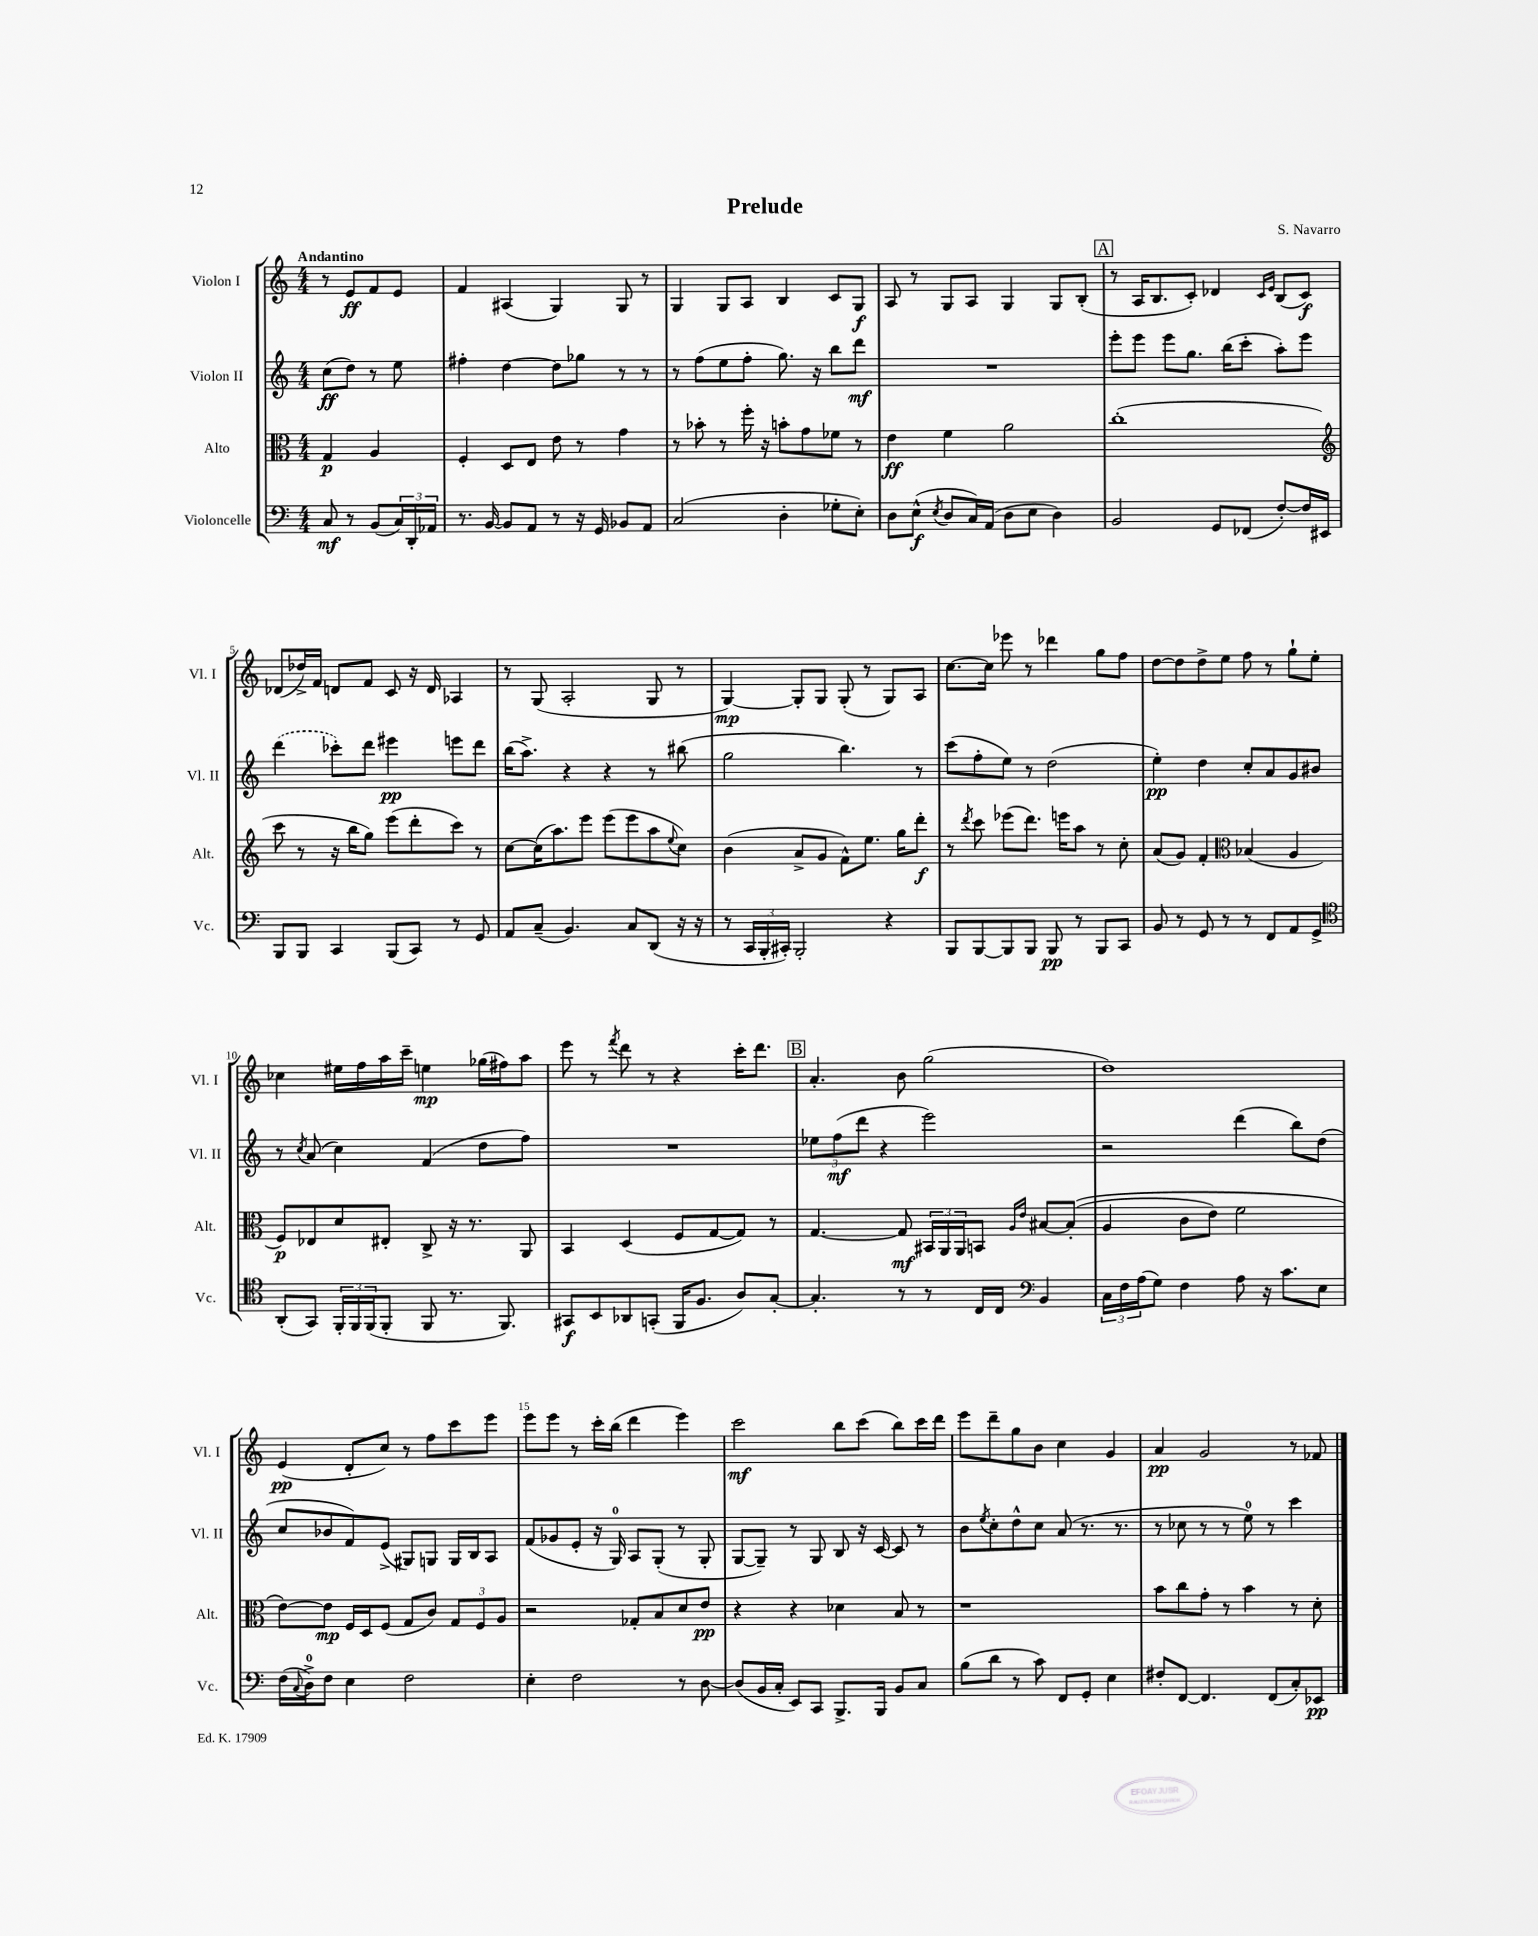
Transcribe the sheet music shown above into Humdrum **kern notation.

**kern	**dynam	**kern	**dynam	**kern	**dynam	**kern	**dynam
*part4	*part4	*part3	*part3	*part2	*part2	*part1	*part1
*staff4	*staff4	*staff3	*staff3	*staff2	*staff2	*staff1	*staff1
*I"Violoncelle	*	*I"Alto	*	*I"Violon II	*	*I"Violon I	*
*I'Vc.	*	*I'Alt.	*	*I'Vl. II	*	*I'Vl. I	*
*clefF4	*	*clefC3	*	*clefG2	*	*clefG2	*
*k[]	*	*k[]	*	*k[]	*	*k[]	*
*M4/4	*	*M4/4	*	*M4/4	*	*M4/4	*
=	=	=	=	=	=	=	=
!	!	!	!	!	!	!LO:TX:a:B:t=Andantino	!
8C/	mf	4G/	p	(8cc\L	ff	8r	.
8r	.	.	.	8dd\J)	.	8e/L	ff
(8BB/L	.	4A/	.	8r	.	8f/	.
24C/L)	.	.	.	8ee\	.	8e/J	.
24DD'/	.	.	.	.	.	.	.
24AA-X/JJ	.	.	.	.	.	.	.
=1	=1	=1	=1	=1	=1	=1	=1
8.r	.	4F'/	.	4ff#X'\	.	4f/	.
[16BB/	.	.	.	.	.	.	.
8BB/L]	.	8D/L	.	[4dd\	.	(4A#X/	.
8AA/J	.	8E/J	.	.	.	.	.
8r	.	8e\	.	8dd\L]	.	4G/)	.
16r	.	8r	.	8gg-X\J	.	.	.
16GG/	.	.	.	.	.	.	.
8BB-X/L	.	4g\	.	8r	.	8G/	.
8AA/J	.	.	.	8r	.	8r	.
=2	=2	=2	=2	=2	=2	=2	=2
(2C/	.	8r	.	8r	.	4G/	.
.	.	8b-X'\	.	(8ff\L	.	.	.
.	.	8r	.	8ee\	.	8G/L	.
.	.	16ff'\	.	8ff'\J	.	8A/J	.
.	.	16r	.	.	.	.	.
4D'\	.	8bn'\L	.	8.gg\)	.	4B/	.
.	.	8g\	.	.	.	.	.
.	.	.	.	16r	.	.	.
8G-X'\L	.	8f-X\J	.	8bb\L	.	8c/L	.
8E'\J)	.	8r	.	8ddd\J	mf	8G/J	f
=3	=3	=3	=3	=3	=3	=3	=3
8D\L	.	4e\	ff	1r	.	8A/	.
(8E^^\J	f	.	.	.	.	8r	.
8qE/	.	.	.	.	.	.	.
8D/L	.	4f\	.	.	.	8G/L	.
16C/L)	.	.	.	.	.	8A/J	.
(16AA/JJ	.	.	.	.	.	.	.
8D\L	.	2a\	.	.	.	4G/	.
8E\J	.	.	.	.	.	.	.
4D\)	.	.	.	.	.	8G/L	.
.	.	.	.	.	.	(8B'/J	.
!!LO:REH:place=s1:t=A
=4	=4	=4	=4	=4	=4	=4	=4
2BB/	.	(1cc'	.	8eee'\L	.	8r	.
.	.	.	.	8eee\J	.	16A/KL	.
.	.	.	.	.	.	8.B/	.
.	.	.	.	8eee\L	.	.	.
.	.	.	.	8.gg\J	.	8c'/J)	.
8GG/L	.	.	.	.	.	4d-X/	.
.	.	.	.	(16bb\KL	.	.	.
(8FF-X/J	.	.	.	8ccc'\J	.	.	.
.	.	.	.	.	.	16qqc/LL	.
.	.	.	.	.	.	16qqe/JJ	.
[8F'/L)	.	.	.	8aa'\L)	.	(8B/L	.
16F/L]	.	.	.	8eee\J	.	8c/J)	f
16EE#X/JJ	.	.	.	.	.	.	.
!!LO:LB:g=z
=5	=5	=5	=5	=5	=5	=5	=5
*	*	*clefG2	*	*	*	*	*
8BBB/L	.	8ccc\	.	(4ddd\	.	(8d-X/L	.
8BBB/J	.	8r	.	.	.	16dd-X^/L)	.
.	.	.	.	.	.	16f/JJ	.
4CC/	.	16r	.	8ccc-X'\L)	.	8dn/L	.
.	.	16bb\KL	.	.	.	.	.
.	.	8gg\J)	.	8ddd\J	.	8f/J	.
(8BBB/L	.	(8eee\L	.	4eee#X\	pp	8c/	.
8CC/J)	.	8ddd'\	.	.	.	16r	.
.	.	.	.	.	.	16d/	.
8r	.	8ccc\J)	.	8eeen\L	.	4A-X/	.
8GG/	.	8r	.	8ddd\J	.	.	.
=6	=6	=6	=6	=6	=6	=6	=6
8AA/L	.	[8cc\L	.	(16bb\KL	.	8r	.
.	.	.	.	8.aa^\J)	.	.	.
(8C~/J	.	(16cc\K]	.	.	.	(8G/	.
.	.	8.aa\)	.	.	.	.	.
4.BB/)	.	.	.	4r	.	2A'/	.
.	.	8eee\J	.	.	.	.	.
.	.	(8eee\L	.	4r	.	.	.
8C/L	.	8eee\	.	.	.	.	.
(8DD/J	.	8aa\	.	8r	.	8G/	.
.	.	8qqee/	.	.	.	.	.
16r	.	8cc\J)	.	(8bb#X\	.	8r	.
16r	.	.	.	.	.	.	.
=7	=7	=7	=7	=7	=7	=7	=7
8r	.	(4b\	.	2gg\	.	[4G/)	mp
24CC/LL	.	.	.	.	.	.	.
24BBB'/	.	.	.	.	.	.	.
24CC#X'/JJ)	.	.	.	.	.	.	.
2BBB'/	.	8a^/L	.	.	.	8G'/L]	.
.	.	8g/J	.	.	.	8G/J	.
.	.	8f^^\L)	.	4.bb\)	.	(8G'/	.
.	.	8.ee\J	.	.	.	8r	.
4r	.	.	.	.	.	8G/L)	.
.	.	16gg\KL	.	.	.	.	.
.	.	8ddd'\J	f	8r	.	8A/J	.
=8	=8	=8	=8	=8	=8	=8	=8
8BBB/L	.	8r	.	(8ccc\L	.	[8.cc\L	.
.	.	8qddd/	.	.	.	.	.
[8BBB/	.	8ccc\	.	8ff'\	.	.	.
.	.	.	.	.	.	16cc\Jk]	.
8BBB/]	.	(8eee-X\L	.	8ee\J)	.	8eee-X\	.
8BBB/J	.	8.ddd\J)	.	8r	.	8r	.
8BBB/	pp	.	.	(2dd\	.	4ddd-X\	.
.	.	16eeen\KL	.	.	.	.	.
8r	.	8aa\J	.	.	.	.	.
8BBB/L	.	8r	.	.	.	8gg\L	.
8CC/J	.	8cc'\	.	.	.	8ff\J	.
=9	=9	=9	=9	=9	=9	=9	=9
8BB/	.	(8a/L	.	4ee'\)	pp	[8dd\L	.
8r	.	8g/J)	.	.	.	8dd\]	.
8GG/	.	4f'/	.	4dd\	.	8dd^\	.
8r	.	.	.	.	.	8ee\J	.
*	*	*clefC3	*	*	*	*	*
8r	.	(4B-X/	.	8cc'/L	.	8ff\	.
8FF/L	.	.	.	8a/	.	8r	.
8AA/	.	4A/	.	8g/	.	8gg`\L	.
8GG^/J	.	.	.	8b#X/J	.	8ee'\J	.
!!LO:LB:g=z
=10	=10	=10	=10	=10	=10	=10	=10
*clefC4	*	*	*	*	*	*	*
(8AA'/L	.	8F/L)	p	8r	.	4cc-X\	.
.	.	.	.	8qcc/	.	.	.
8GG/J)	.	8E-X/	.	(8a/	.	.	.
24FF'/LL	.	8d/	.	4cc\)	.	16ee#X\LL	.
24FF/	.	.	.	.	.	.	.
.	.	.	.	.	.	16ff\	.
(24FF/J	.	.	.	.	.	.	.
8FF'/J	.	8E#X'/J	.	.	.	16aa\	.
.	.	.	.	.	.	16ccc~\JJ	.
8FF/	.	8C^/	.	(4f/	.	4een\	mp
8.r	.	16r	.	.	.	.	.
.	.	8.r	.	.	.	.	.
.	.	.	.	8dd\L	.	(16gg-X\LL	.
8.FF/)	.	.	.	.	.	16ff#X\J)	.
.	.	8AA/	.	8ff\J)	.	8aa\J	.
=11	=11	=11	=11	=11	=11	=11	=11
8GG#X/L	f	4BB/	.	1r	.	8eee\	.
8BB/	.	.	.	.	.	8r	.
.	.	.	.	.	.	8qfff/	.
8AA-X/	.	(4D/	.	.	.	8ddd\	.
(8GGn'/J	.	.	.	.	.	8r	.
16FF/KL	.	8F/L	.	.	.	4r	.
8.F/J	.	.	.	.	.	.	.
.	.	[8G/	.	.	.	.	.
8A/L)	.	8G/J])	.	.	.	16ccc'\KL	.
.	.	.	.	.	.	8.ddd\J	.
[8G'/J	.	8r	.	.	.	.	.
!!LO:REH:place=s1:t=B
=12	=12	=12	=12	=12	=12	=12	=12
4.G'/]	.	[4.G/	.	12ee-X\L	.	4.a'/	.
.	.	.	.	(12ff\	mf	.	.
.	.	.	.	12ddd\J	.	.	.
.	.	.	.	4r	.	.	.
8r	.	8G/]	mf	.	.	8b\	.
8r	.	24BB#X/LL	.	2eee\)	.	(2gg\	.
.	.	24AA/	.	.	.	.	.
.	.	24AA/J	.	.	.	.	.
16C/LL	.	8BBn/J	.	.	.	.	.
16C/JJ	.	.	.	.	.	.	.
*clefF4	*	*	*	*	*	*	*
.	.	16qqA/LL	.	.	.	.	.
.	.	16qqe/JJ	.	.	.	.	.
4BB/	.	[8B#X/L	.	.	.	.	.
.	.	((8B#'/J]	.	.	.	.	.
=13	=13	=13	=13	=13	=13	=13	=13
24C\LL	.	4A/	.	2r	.	1dd)	.
24F\	.	.	.	.	.	.	.
(24A\J	.	.	.	.	.	.	.
8G\J)	.	.	.	.	.	.	.
4F\	.	8c\L	.	.	.	.	.
.	.	8e\J)	.	.	.	.	.
8A\	.	2f\	.	(4ddd\	.	.	.
16r	.	.	.	.	.	.	.
8.c\L	.	.	.	.	.	.	.
.	.	.	.	8bb\L)	.	.	.
8E\J	.	.	.	(8dd\J	.	.	.
!!LO:LB:g=z
=14	=14	=14	=14	=14	=14	=14	=14
(16F\LL	.	[8e\L)	.	8cc/L	.	(4e/	pp
8qqC/	.	.	.	.	.	.	.
16D^\J)	.	.	.	.	.	.	.
8F\J	.	8e\J]	mp	8b-X/	.	.	.
4E\	.	16F/LL	.	8f/)	.	8d'/L	.
.	.	16D/J	.	.	.	.	.
.	.	(8F/J	.	(8e^/J	.	8cc/J)	.
2F\	.	8G/L	.	8G#X/L)	.	8r	.
.	.	8c/J)	.	8Gn/J	.	8ff\L	.
.	.	12G/L	.	16G/LL	.	8ccc\	.
.	.	.	.	16B/J	.	.	.
.	.	12F/	.	.	.	.	.
.	.	.	.	8A/J	.	8eee\J	.
.	.	12A/J	.	.	.	.	.
=15	=15	=15	=15	=15	=15	=15	=15
4E'\	.	2r	.	(8f/L	.	8eee\L	.
.	.	.	.	8g-X/	.	8eee\J	.
2F\	.	.	.	8e'/J	.	8r	.
.	.	.	.	16r	.	16ccc'\LL	.
.	.	.	.	16G/)	.	(16bb\JJ	.
.	.	8G-X'/L	.	8A/L	.	4ddd\	.
.	.	8B/	.	(8G'/J	.	.	.
8r	.	8d/	.	8r	.	4eee\)	.
[8D\	.	8e/J	pp	8G'/	.	.	.
=16	=16	=16	=16	=16	=16	=16	=16
(8D/L]	.	4r	.	[8G/L	.	2ccc\	mf
16BB/L	.	.	.	8G~/J])	.	.	.
16C'/JJ	.	.	.	.	.	.	.
8EE/L)	.	4r	.	8r	.	.	.
8CC/J	.	.	.	8G/	.	.	.
8.BBB^/L	.	4d-X\	.	8B/	.	8bb\L	.
.	.	.	.	16r	.	(8ccc\J	.
16BBB/Jk	.	.	.	[16c/	.	.	.
8BB/L	.	8B/	.	8c/]	.	8bb\L)	.
8C/J	.	8r	.	8r	.	16ccc\L	.
.	.	.	.	.	.	16ddd\JJ	.
=17	=17	=17	=17	=17	=17	=17	=17
(8B\L	.	1r	.	8b\L	.	8eee\L	.
.	.	.	.	8qee/	.	.	.
8d\J	.	.	.	8cc'\	.	8ddd~\	.
8r	.	.	.	8dd^^\	.	8gg\	.
8c\)	.	.	.	8cc\J	.	8b\J	.
8FF/L	.	.	.	(8a/	.	4cc\	.
8GG'/J	.	.	.	8.r	.	.	.
4E\	.	.	.	.	.	4g/	.
.	.	.	.	8.r	.	.	.
=18	=18	=18	=18	=18	=18	=18	=18
8F#X'/L	.	8b\L	.	8r	.	4a/	pp
[8FF/J	.	8cc\	.	8cc-X\	.	.	.
4.FF/]	.	8g'\J	.	8r	.	2g/	.
.	.	8r	.	8r	.	.	.
.	.	4b\	.	8ee\)	.	.	.
(8FF/L	.	.	.	8r	.	.	.
8C'/)	.	8r	.	4ccc\	.	8r	.
8EE-X/J	pp	8d'\	.	.	.	8f-X/	.
==	==	==	==	==	==	==	==
*-	*-	*-	*-	*-	*-	*-	*-
